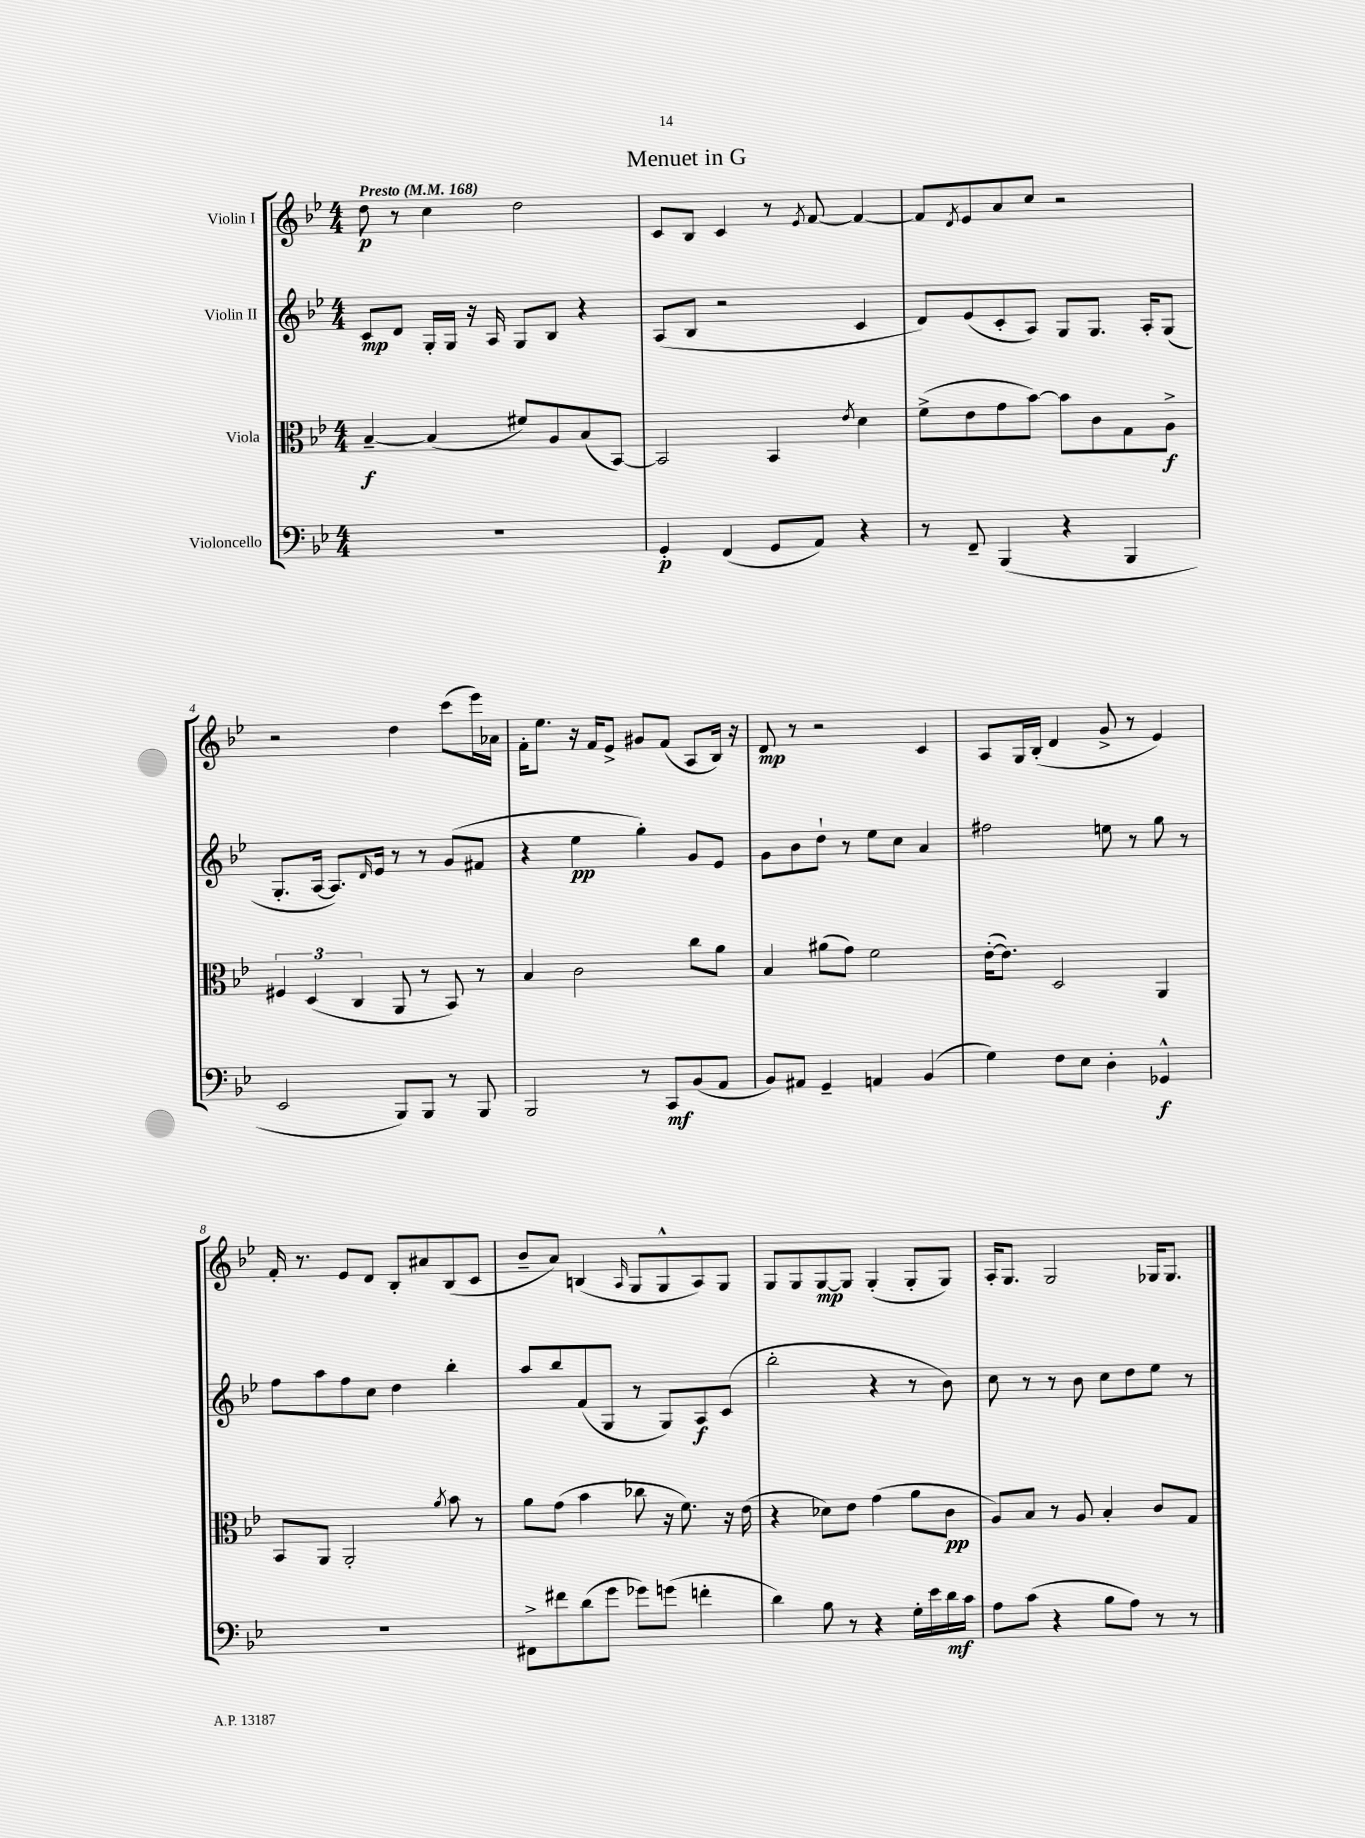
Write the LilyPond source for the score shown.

\header { title = "Menuet in G" }
<<
\new StaffGroup <<
\new Staff = "s0" \with { instrumentName = "Violin I" } {
    \clef treble \key bes \major \numericTimeSignature \time 4/4 \tempo "Presto" 4 = 168
    d''8\p r8 c''4 d''2 |
    c'8 bes8 c'4 r8 \acciaccatura { ees'8 } f'8~ f'4~ |
    f'8 \acciaccatura { d'8 } ees'8 a'8 c''8 r2 |
    r2 d''4 c'''8( ees'''16) aes'16 |
    f'16-. ees''8. r16 f'16 ees'8-> gis'8 f'8( a8 bes16) r16 |
    d'8\mp r8 r2 c'4 |
    a8 g16 bes16-.( d'4 g'8-> r8 ees'4) |
    f'16-. r8. ees'8 d'8 bes8-. ais'8 bes8( c'8 |
    bes'8-- a'8) b4( \grace { a16 } g8 g8-^ a8) g8 |
    g8 g8 g8~\mp g8 g4-.( g8-. g8) |
    a16-. g8. g2 ges16 ges8. \bar "|." |
}
\new Staff = "s1" \with { instrumentName = "Violin II" } {
    \clef treble \key bes \major \numericTimeSignature \time 4/4
    c'8\mp d'8 g16-. g16 r16 a16 g8 bes8 r4 |
    a8( bes8 r2 c'4 |
    d'8) ees'8( c'8-. a8) g8 g8. a16-. g8( |
    g8.-. a16~ a8.) \grace { d'16 } ees'16 r8 r8 g'8( fis'8 |
    r4 ees''4\pp g''4-.) g'8 ees'8 |
    g'8 bes'8 d''8-! r8 ees''8 c''8 a'4 |
    fis''2 e''8 r8 g''8 r8 |
    f''8 a''8 f''8 c''8 d''4 bes''4-. |
    a''8 bes''8 f'8( g8 r8 g8) a8\f c'8( |
    bes''2-. r4 r8 bes'8) |
    c''8 r8 r8 bes'8 c''8 d''8 ees''8 r8 \bar "|." |
}
\new Staff = "s2" \with { instrumentName = "Viola" } {
    \clef alto \key bes \major \numericTimeSignature \time 4/4
    bes4~--\f bes4( fis'8) a8 bes8( bes,8~) |
    bes,2 bes,4 \acciaccatura { ees'8 } d'4 |
    f'8->( ees'8 g'8 bes'8~) bes'8 c'8 g8 a8->\f |
    \tuplet 3/2 { fis4 d4( c4 } a,8 r8 bes,8) r8 |
    bes4 c'2 c''8 a'8 |
    bes4 ais'8( g'8) f'2 |
    ees'16~-.( ees'8.) d2 a,4 |
    bes,8 a,8 a,2-. \acciaccatura { a'8 } bes'8 r8 |
    a'8 g'8( bes'4 ces''8 r16 f'8.) r16 ees'16( |
    r4 des'8) ees'8 g'4( a'8 c'8\pp |
    a8) bes8 r8 a8 bes4-. c'8 g8 \bar "|." |
}
\new Staff = "s3" \with { instrumentName = "Violoncello" } {
    \clef bass \key bes \major \numericTimeSignature \time 4/4
    r1 |
    g,4-.\p f,4( g,8 a,8) r4 |
    r8 f,8-- bes,,4( r4 bes,,4 |
    ees,2 bes,,8) bes,,8 r8 bes,,8 |
    bes,,2 r8 c,8\mf bes,8( a,8 |
    bes,8) ais,8 g,4-- a,4 bes,4( |
    g4) f8 ees8 d4-. ges,4-^\f |
    R1 |
    fis,8-> fis'8 d'8( g'8 ges'8) g'8( f'4-. |
    d'4) bes8 r8 r4 g16-. ees'16 d'16\mf c'16 |
    a8 c'8( r4 bes8 a8) r8 r8 \bar "|." |
}
>>
>>
